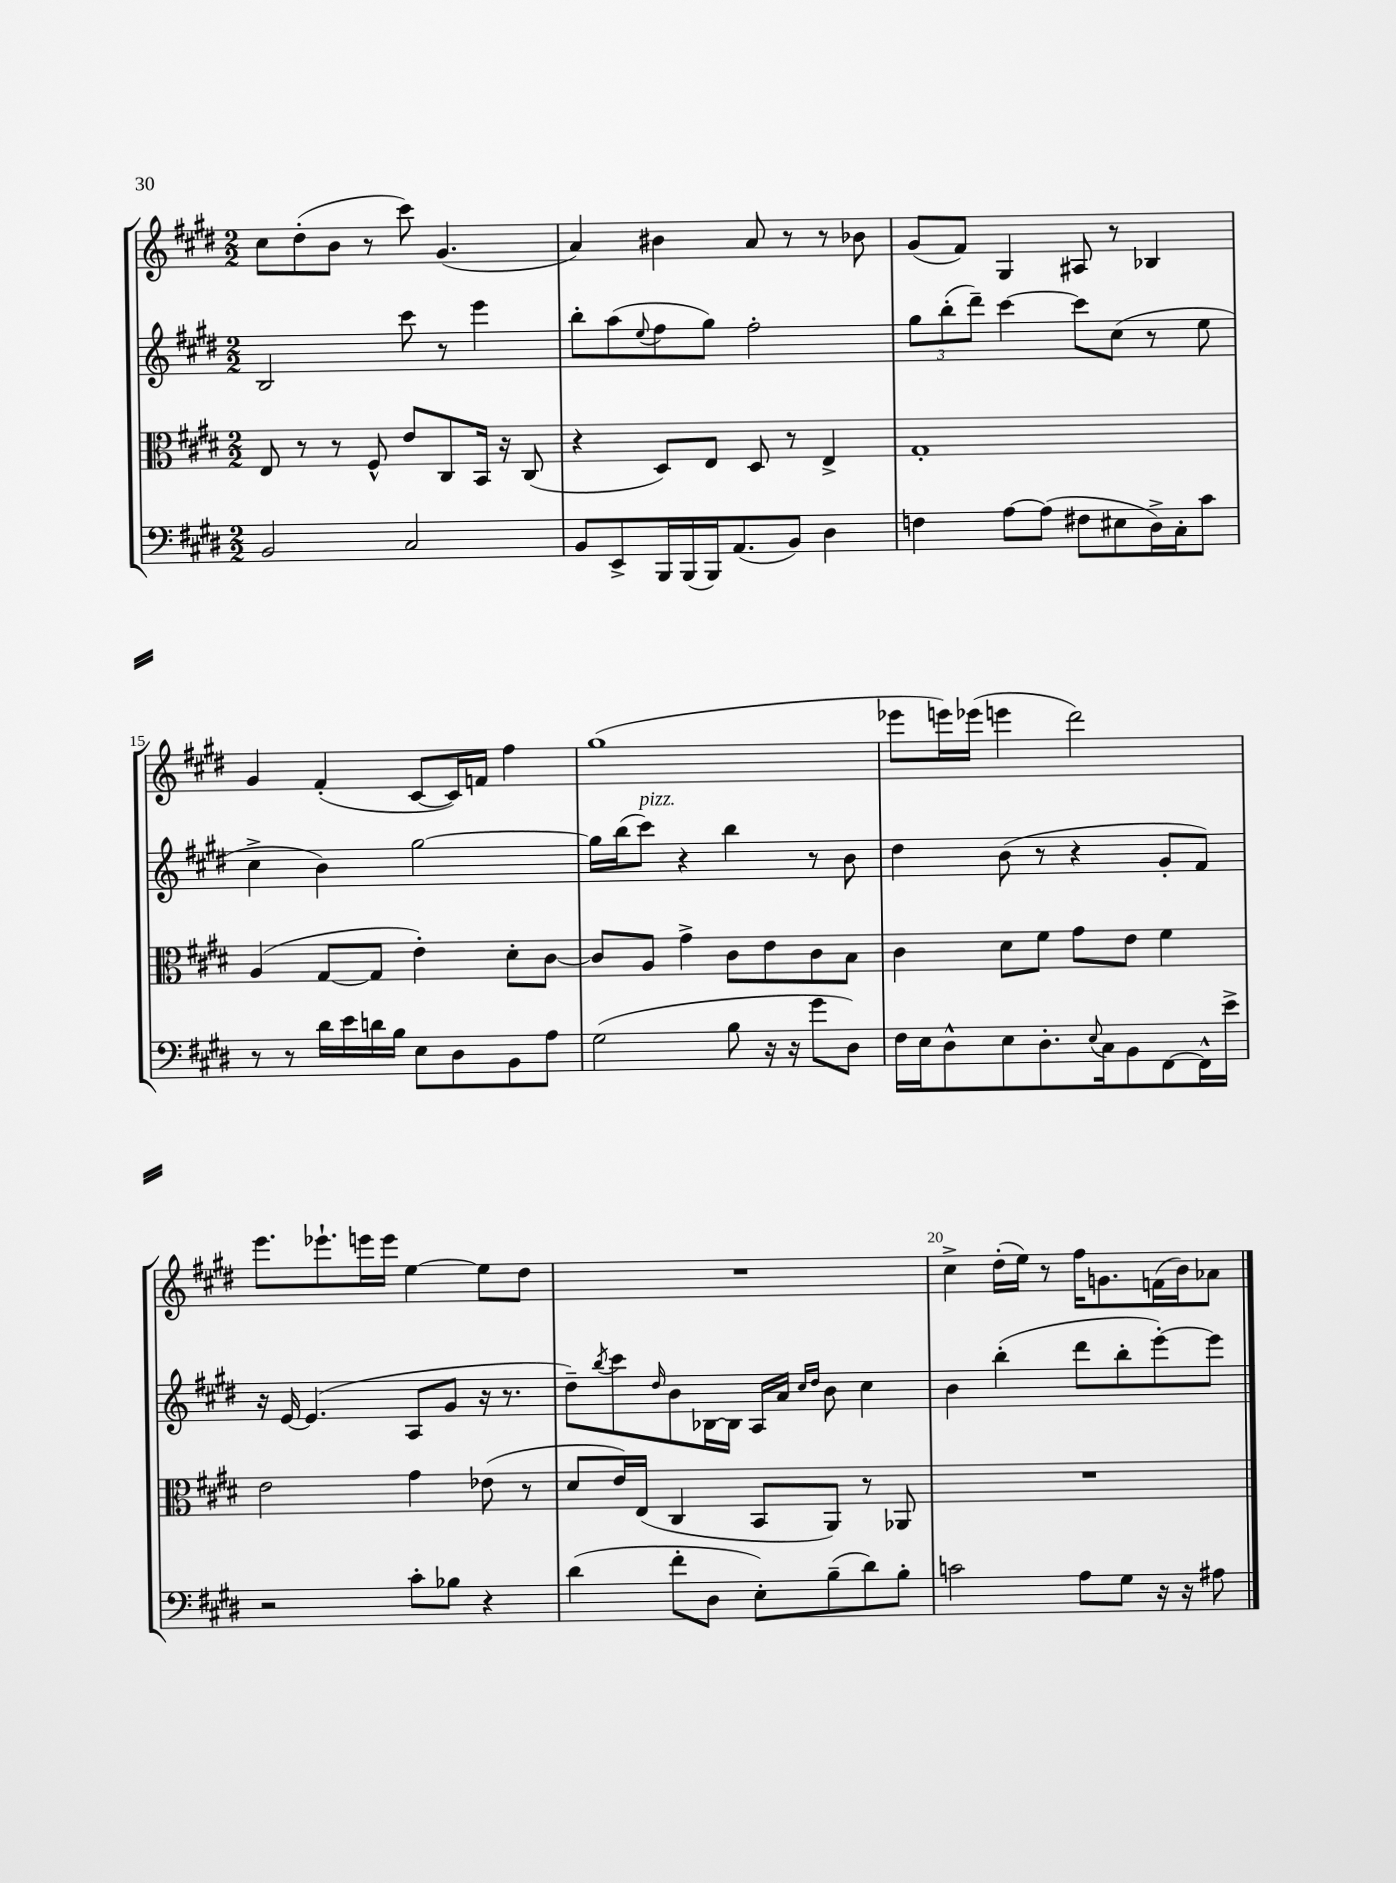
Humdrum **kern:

**kern	**kern	**kern	**kern
*part4	*part3	*part2	*part1
*staff4	*staff3	*staff2	*staff1
*clefF4	*clefC3	*clefG2	*clefG2
*k[f#c#g#d#]	*k[f#c#g#d#]	*k[f#c#g#d#]	*k[f#c#g#d#]
*M2/2	*M2/2	*M2/2	*M2/2
=12	=12	=12	=12
2BB/	8E/	2B/	8cc#\L
.	8r	.	(8dd#'\
.	8r	.	8b\J
.	8F#^^/	.	8r
2C#/	8e/L	8ccc#\	8ccc#\)
.	8C#/	8r	(4.g#/
.	16BB/Jk	4eee\	.
.	16r	.	.
.	(8C#/	.	.
=13	=13	=13	=13
8BB/L	4r	8bb'\L	4a/)
8EE^/	.	(8aa\	.
.	.	8qqee/	.
16BBB/L	8D#/L)	8ff#\	4b#X\
(16BBB/	.	.	.
16BBB/J)	8E/J	8gg#\J)	.
(8.AA/	.	.	.
.	8D#/	2ff#'\	8a/
8BB/J)	8r	.	8r
4D#\	4E^/	.	8r
.	.	.	8b-X\
=14	=14	=14	=14
4Fn\	1G#'	12gg#\L	(8g#/L
.	.	(12bb'\	.
.	.	.	8f#/J)
.	.	12ddd#~\J)	.
[8A\L	.	[4ccc#\	4G#/
(8A\J]	.	.	.
8F#X\L	.	8ccc#\L]	8A#X/
8E#X\	.	(8cc#\J	8r
16D#^\L)	.	8r	4B-X/
16C#'\J	.	.	.
8c#\J	.	8ee\	.
!!LO:LB:g=z
=15	=15	=15	=15
8r	(4A/	4cc#^\	4g#/
8r	.	.	.
16d#\LL	[8G#/L	4b\)	(4f#'/
16e\	.	.	.
16dn\	8G#/J]	.	.
16B\JJ	.	.	.
8E\L	4e'\)	[2gg#\	[8c#/L
8D#\	.	.	16c#/L])
.	.	.	16fn/JJ
8BB\	8d#'\L	.	4ff#\
8A\J	[8c#\J	.	.
=16	=16	=16	=16
(2G#\	8c#/L]	16gg#\LL]	(1gg#
.	.	(16bb\J	.
!	!	!LO:TX:a:i:t=pizz.	!
.	8A/J	8ccc#\J)	.
.	4g#^\	4r	.
8B\	8c#\L	4bb\	.
16r	8e\	.	.
16r	.	.	.
8g#\L	8c#\	8r	.
8D#\J)	8B\J	8b\	.
=17	=17	=17	=17
16F#\LL	4c#\	4dd#\	8eee-X\L
16E\J	.	.	.
8D#^^\	.	.	16eeen\L)
.	.	.	(16eee-X\JJ
8E\	8d#\L	(8b\	4eeen\
8.D#'\	8f#\J	8r	.
.	8g#\L	4r	2ddd#\)
8qqE/	.	.	.
16C#\k	.	.	.
8BB\	8e\J	.	.
[8FF#\	4f#\	8g#'/L	.
16FF#^^\L]	.	8f#/J)	.
16e^\JJ	.	.	.
!!LO:LB:g=z
=18	=18	=18	=18
2r	2e\	16r	8.eee\L
.	.	[16e/	.
.	.	(4.e/]	.
.	.	.	8.eee-X`\
.	.	.	16eeen\L
.	.	.	16eee\JJ
8c#'\L	4g#\	8A/L	[4ee\
8B-X\J	.	8g#/J	.
4r	(8e-X\	16r	8ee\L]
.	.	8.r	.
.	8r	.	8dd#\J
=19	=19	=19	=19
(4d#\	8d#/L	8dd#~\L)	1r
.	.	8qbb/	.
.	16e/L)	8ccc#\	.
.	(16E/JJ	.	.
.	.	16qqdd#/	.
8f#'\L	4C#/	8b\	.
8D#\J	.	[16B-X\L	.
.	.	16B-\JJ]	.
8E'\L)	8BB/L	16A/LL	.
.	.	16a/JJ	.
.	.	16qqcc#/LL	.
.	.	16qqdd#/JJ	.
(8B~\	8AA/J)	8b\	.
8d#\)	8r	4cc#\	.
8B'\J	8AA-X/	.	.
=20	=20	=20	=20
2cn\	1r	4b\	4cc#^\
.	.	(4bb'\	(16dd#'\LL
.	.	.	16ee\JJ)
.	.	.	8r
8A\L	.	8ddd#\L	16ff#\KL
.	.	.	8.gn\
8G#\J	.	8bb'\	.
16r	.	[8eee'\)	(16fn\L
16r	.	.	16b\J)
8A#X\	.	8eee\J]	8a-X\J
==	==	==	==
*-	*-	*-	*-
